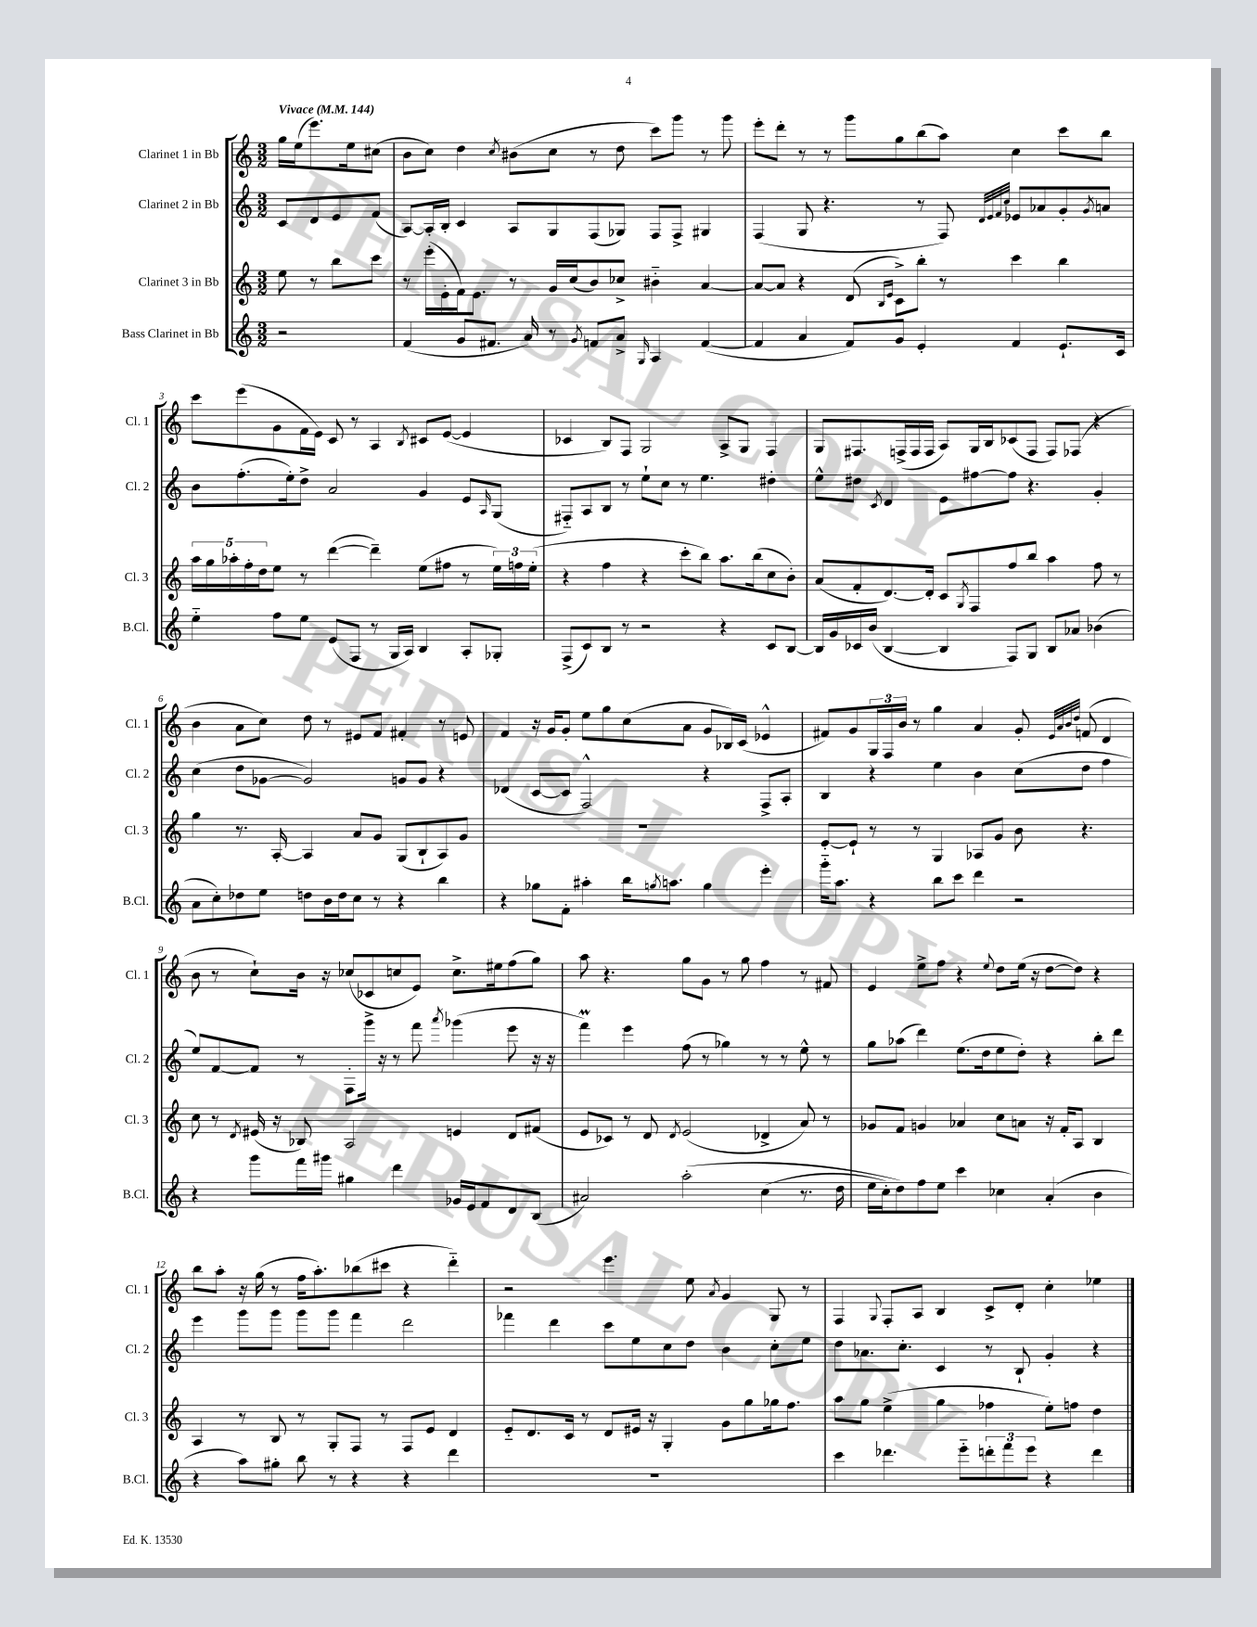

**kern	**kern	**kern	**kern
*part4	*part3	*part2	*part1
*staff4	*staff3	*staff2	*staff1
*I"Bass Clarinet in Bb	*I"Clarinet 3 in Bb	*I"Clarinet 2 in Bb	*I"Clarinet 1 in Bb
*I'B.Cl.	*I'Cl. 3	*I'Cl. 2	*I'Cl. 1
*clefG2	*clefG2	*clefG2	*clefG2
*k[]	*k[]	*k[]	*k[]
*M3/2	*M3/2	*M3/2	*M3/2
*MM144	*MM144	*MM144	*MM144
=	=	=	=
!	!	!	!LO:TX:a:B:t=Vivace
2r	8ee\	8c/L	16gg\LL
.	.	.	(16ee\J
.	8r	8d/	8.eee\)
.	8bb\L	8e/	.
.	.	.	16ee\k
.	8ccc\J	(8f/J	(8cc#X\J
=1	=1	=1	=1
(4f/	8r	[8A/L)	8b\L
.	(16eee'\LL	16A'/L]	8cc\J)
.	16e'\	16B'/JJ	.
8g/L	16f\J)	4c/	4dd\
.	8.e\J	.	.
8.f#X/J	.	.	.
.	.	.	8qcc/
.	8r	8A/L	(8b#X\L
16a/)	.	.	.
8r	16g/LL	8G/	8cc\J
.	(16cc/J	.	.
8qg/	.	.	.
8fn/L	8b/)	(8F/	8r
8a^/J	8cc-X^/J	8G-X/J)	8dd\
16qqG/	.	.	.
4A/	4b#X\	8F/L	8ccc\L)
.	.	8F^/J	8ggg\J
([4f/	[4a/	4G#X/	8r
.	.	.	8ggg\
=2	=2	=2	=2
4f/]	8a/L_	(4F/	8eee'\L
.	8a/J]	.	8ddd'\J
4a/	4r	8G/	8r
.	.	4.r	8r
8f/L)	(8d/	.	8ggg\L
.	16qqB/LL	.	.
.	16qqe/JJ	.	.
8g/J	8c^\L)	.	8gg\
4e'/	8bb'\J	8r	(8bb\
.	8r	8F/)	8aa\J)
.	.	32qqd/LLL	.
.	.	32qqe/	.
.	.	32qqf/	.
.	.	32qqcc/JJJ	.
4f/	4ccc\	8e-X/L	4cc\
.	.	8a-X/	.
8.e`/L	4bb\	8g'/	8ccc\L
.	.	8qg/	.
.	.	8an/J	8bb\J
16c/Jk	.	.	.
!!LO:LB:g=z
=3	=3	=3	=3
4ee\	20aa\LL	8b\L	8ccc\L
.	20gg\	.	.
.	20aa-X'\	.	.
.	.	(8.ff'\	(8eee\
.	20ff'\	.	.
.	20dd\J	.	.
8ff\L	8ee\J	.	8g\
.	.	16ee'\k)	.
8ee\J	8r	8dd^\J	16f\L
.	.	.	16e\JJ)
(8e/L	([4ddd\	2a/	8c/
8F/J	.	.	8r
8r	4ddd~\])	.	4A/
16G/LL	.	.	.
16A/JJ)	.	.	.
.	.	.	8qB/
4B/	(8ee\L	4g/	8c#X/L
.	8ff#X\J	.	([8e/J
8A'/L	8r	8e/L	4e/]
.	.	16qqA/	.
8G-X'/J	24ee\LL)	(8G/J	.
.	24ffn\	.	.
.	(24ee'\JJ	.	.
=4	=4	=4	=4
(8F^/L	4r	8F#X/L)	4c-X/
8c/)	.	8A/	.
8B/J	4ff\	8B/J	8B/L)
8r	.	8r	8F/J
2r	4r	8ee`\L	2G/
.	.	8cc\J	.
.	8ccc'\L	8r	.
.	8bb\J)	4.ee\	.
4r	8.aa\L	.	8A^/L
.	.	.	8G/J
.	(16bb\k	.	.
8c/L	8cc\	4dd#X'\	4F/
[8B/J	8b'\J)	.	.
=5	=5	=5	=5
16B/LL]	(8a/L	8ee^^\L	8G/L
16g/	.	.	.
16c-X/	8f'/	8dd#X\J	8.F#X/
(16b/JJ	.	.	.
.	.	8qc/	.
[4B/	[8.d/)	4d/	.
.	.	.	(16Fn^/L
.	.	.	16F/
.	16d'/Jk]	.	16F/JJ
4B/]	8c/L	8e\L	8A/L)
.	8qG/	.	.
.	8F/	[8ff#X\	16G/L
.	.	.	16B/J
8F/L)	8ff/	8ff#\J]	(8c-X/
8G/J	8bb/J	4.r	8F/J
8B/L	4aa\	.	8F/L)
8a-X/J	.	.	(8F-X/J
(4b-X\	8ff\	4g'/	4r
.	8r	.	.
!!LO:LB:g=z
=6	=6	=6	=6
8a\L	4gg\	(4cc\	4b\
8cc'\)	.	.	.
8dd-X\	8.r	8dd\L	8a\L
8ee\J	.	[8g-X\J	8cc\J)
.	[16A'/	.	.
8ddn\L	4A/]	2g-/])	8dd\
16b\L	.	.	8r
16dd\J	.	.	.
8cc\J	8a/L	.	8e#X/L
8r	8g/J	.	8f/J
4r	(8G/L	8gn/L	4f#X'/
.	8B`/	8g/J	.
4bb\	8A/)	4r	8r
.	8g/J	.	8en/
=7	=7	=7	=7
4r	1.r	(4d-X/	4f/
8gg-X\L	.	[8c/L	16r
.	.	.	16g/KL
8f'\J	.	8c/J]	8g'/J
4aa#X'\	.	2F^^/)	8ee\L
.	.	.	8gg\
16bb\KL	.	.	(8cc\
8qggn/	.	.	.
8.aan\J	.	.	.
.	.	.	8a\J
4gg\	.	4r	8g/L
.	.	.	16B-X/L)
.	.	.	(16c/JJ
4eee'\	.	8F^/L	4e-X^^/
.	.	8A'/J	.
=8	=8	=8	=8
16ggg\KL	[8e'/L	4B/	8f#X/L)
8.aa\J	.	.	.
.	8e`/J]	.	8g/
4r	8r	4r	24G/L
.	.	.	24F/
.	.	.	24b/JJ
.	8r	.	8r
8bb\L	4G/	4ee\	4gg\
8ccc\J	.	.	.
4ddd\	8A-X/L	4b\	4a/
.	8g/J	.	.
2r	8b\	(8cc\L	8g'/
.	.	.	32qqe/LLL
.	.	.	32qqa/
.	.	.	32qqb/
.	.	.	32qqdd/JJJ
.	4.r	8dd\J	(8fn/
.	.	4ff\	4d/
!!LO:LB:g=z
=9	=9	=9	=9
4r	8cc\	8ee/L)	8b\
.	8r	[8f/	8r
.	8qd/	.	.
8ggg\L	(16e#X/	8f/J]	8cc`\L)
.	16r	.	.
16fff\L	8B-X/)	8r	16b\Jk
16ggg#X\JJ	.	.	16r
4gg#X\	2A/	8F'\L	(8cc-X/L
.	.	16ggg^\Jk	8c-X/
.	.	16r	.
4ddd\	.	8r	8ccn/
.	.	8fff\	8e/J)
.	.	8qaaa/	.
16g-X/LL	4en/	(4ggg-X\	8.cc^\L
16e/J	.	.	.
8f/	.	.	.
.	.	.	16ee#X\k
8d/	8d/L	8eee\	(8ff\
(8B/J	(8f#X/J	16r	8gg\J)
.	.	16r	.
=10	=10	=10	=10
2a#X/)	8e/L	4fffM\)	8aa\
.	8c-X/J)	.	4.r
.	8r	4eee\	.
.	8d/	.	.
.	8qd/	.	.
(2aa'\	(2e/	(8ff\	8gg\L
.	.	8r	8g\J
.	.	4gg-X\)	8r
.	.	.	8gg\
(4cc\	4d-X^/	8r	4ff\
.	.	8r	.
8.r	8a/)	8ee^^\	8r
.	8r	8r	8f#X/
16dd\	.	.	.
=11	=11	=11	=11
16ee\LL	8g-X/L	8gg\L	4e/
16cc'\J)	.	.	.
8dd\)	8f/J	(8aa-X\J	.
8ff\	4gn/	4ddd\)	8ee^\L
8ee\J	.	.	8ff\J
4ccc\	4a-X/	(8.ee\L	4r
.	.	16dd\k	.
.	.	.	8qqee/
4cc-X\	8cc\L	8ee\	8dd\L
.	8an\J	8dd'\J)	(16ee\Jk
.	.	.	16r
(4a'/	16r	4r	[8dd\L
.	16f'/KL	.	.
.	8A/J	.	8dd\J])
4b\	4B/	8bb'\L	4r
.	.	8ddd\J	.
!!LO:LB:g=z
=12	=12	=12	=12
4r	4A/	4eee\	8bb\L
.	.	.	8aa'\J
8aa\L)	8r	8ggg\L	16r
.	.	.	(16gg\
8gg#X'\J	8B/	8ggg\J	8r
8bb\	8r	8ggg\L	16ff\KL
.	.	.	8.aa'\)
8r	8G'/L	8ggg\J	.
4r	8F/J	4fff\	(8bb-X\
.	8r	.	8ccc#X\J
4r	8F/L	2ddd\	4r
.	8e/J	.	.
4ddd\	4d/	.	4ddd\)
=13	=13	=13	=13
1.r	8e/L	4fff-X\	2r
.	8.d/	.	.
.	.	4ddd\	.
.	16c/Jk	.	.
.	8r	.	.
.	8d/L	8ccc\L	4.eee\
.	16e#X/Jk	8ee\	.
.	16r	.	.
.	4G'/	8cc\	.
.	.	8dd\J	8ee\
.	.	.	8qa/
.	8g\L	4b\	4g/
.	8gg\	.	.
.	16gg-X\k	8cc'\L	8G/
.	8.ff\J	.	.
.	.	8ee\J	8r
=14	=14	=14	=14
4ccc\	8aa\L	8dd\L	4F/
.	8gg\J	8.a-X\	.
.	.	.	8qqG/
4.ddd-X\	(4ee^\	.	8F'/L
.	.	8.cc'\J	.
.	.	.	8A/J
.	4gg\	4c/	4B/
8eee\L	.	.	.
12dddn'\	4ff-X\	8r	8c^/L
12fff\	.	.	.
.	.	8B`/	8d'/J
12eee\J	.	.	.
4r	8ee'\L)	4g'/	4cc'\
.	8ffn\J	.	.
4ddd\	4dd\	4r	4ee-X\
==	==	==	==
*-	*-	*-	*-
